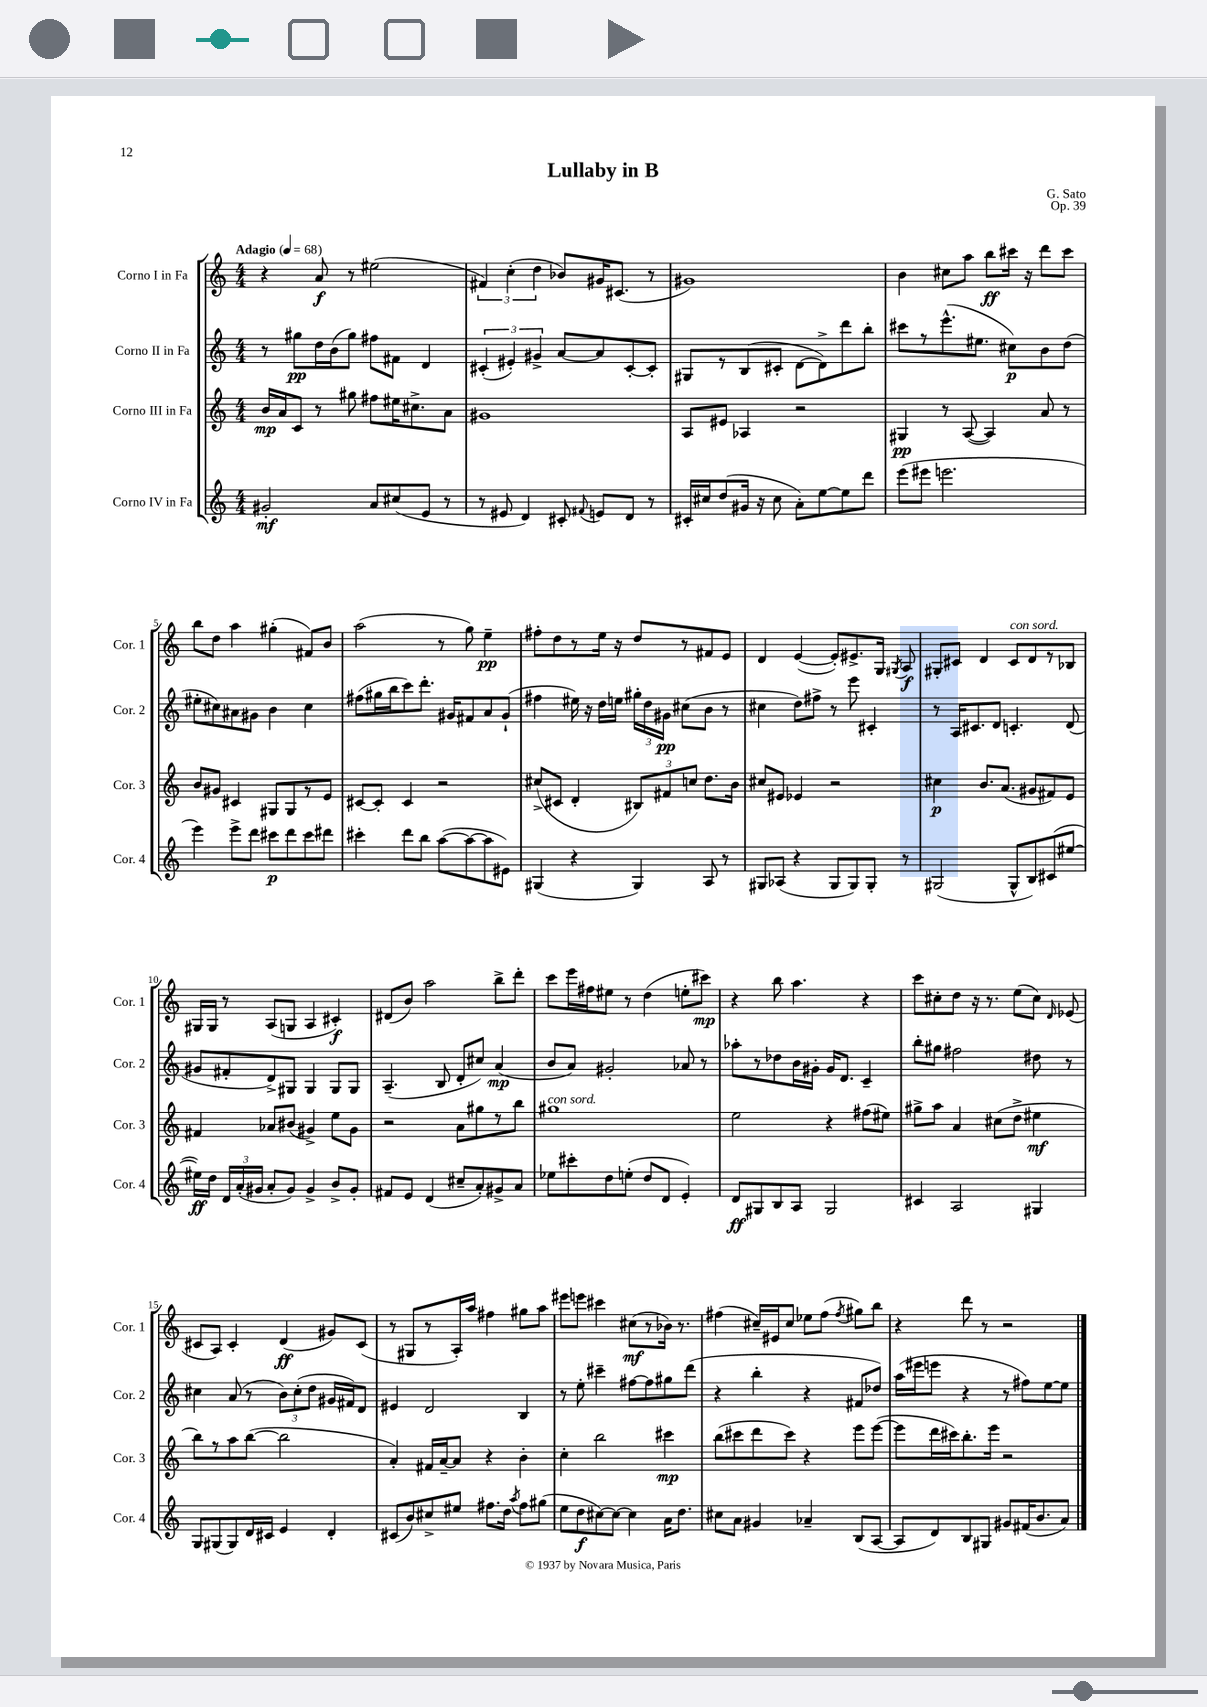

**kern	**kern	**kern	**kern
*staff4	*staff3	*staff2	*staff1
*clefG2	*clefG2	*clefG2	*clefG2
*k[]	*k[]	*k[]	*k[]
*M4/4	*M4/4	*M4/4	*M4/4
*MM68	*MM68	*MM68	*MM68
2g#'	16b	8r	4r
.	16a	.	.
.	8c	8gg#	.
.	8r	16dd	8a
.	.	(16b	.
.	8gg#	8gg#)	8r
8a	8ff#	8ff#	(2ee#
(8cc#	16ee#	8f#	.
.	8.cc#^	.	.
8e	.	4d	.
8r	8a	.	.
=	=	=	=
8r	1g#	(6c#'	6f#)
8e#	.	.	.
.	.	6e#')	(6cc'
4d)	.	.	.
.	.	6g#^	6dd
8c#'	.	[8a	8b-)
8qqf#	.	.	.
8e	.	8a]	16g#
.	.	.	(8.c#
8d	.	[8c#'	.
8r	.	8c#']	8r
=	=	=	=
16c#'	8A	8G#	1g#)
16cc#	.	.	.
(8dd	8e#	8r	.
16g#	4A-	(8B	.
16r	.	.	.
8cc#	.	8c#'	.
8a')	2r	[8d	.
[8ee	.	8d^])	.
8ee]	.	8ddd	.
8ddd	.	8bb'	.
=	=	=	=
(8eee	4G#	8ccc#	4b
8eee#	.	8r	.
2.eee	8r	(8.eee^^	8cc#
.	([8A	.	8aa
.	.	8.ee#	.
.	4A])	.	8bb
.	.	8cc#)	16ccc#
.	.	.	16r
.	8a	8b	8ddd
.	8r	(8dd	8ccc#
=	=	=	=
4eee)	8b	8ee#'	8bb
.	8g#	8cc#)	8dd
8eee^	4c#	8a#	4aa
8ddd	.	8g#	.
8ccc#	8G#	4b	(4gg#'
8ddd	8G#	.	.
8ccc#	8r	4cc#	8f#)
8ddd#	8e	.	8b
=	=	=	=
4ccc#'	[8c#	(8ff#	(2aa
.	8c#']	16gg#	.
.	.	16bb	.
8ddd	4c#	8ccc)	.
8bb	.	8.ddd'	.
([8aa	2r	.	8r
.	.	16g#	.
8aa_	.	8f#	8gg)
8aa]	.	8a	4ee~
8e#)	.	(8g#`	.
=	=	=	=
(4G#	(8cc#^	4ff#	8ff#'
.	8c#	.	8dd
4r	4d'	16ee#)	8r
.	.	16r	.
.	.	16dd	16ee
.	.	16ee	16r
4G#)	12B#)	24gg#'	8dd
.	.	24dd	.
.	12f#	24g#	.
.	.	(8cc#	8r
.	12cc	.	.
8A	8.dd	8b	8f#
8r	.	8r	8e
.	16b	.	.
=	=	=	=
8G#	8cc#	4cc#	4d
(8A-	8e#	.	.
4r	4e-	8dd)	([4e
.	.	8ff#^	.
8G#	2r	8r	8e'])
8G#)	.	8eee	8.e#^
8G#'	.	4c#'	.
.	.	.	16G
.	.	.	8qG#
8r	.	.	8A
=	=	=	=
(2G#	4cc#	8r	8G#'
.	.	16A	8c#
.	.	8.c#	.
.	8.b	.	4d
.	.	8d	.
.	(8.a	.	.
8G#^^	.	4.c'	8c#
8B)	8g#	.	8d
(8c#	8f#)	.	8r
[8ee#	8e	(8d	8B-
=	=	=	=
16ee#])	4f#	8g#	16G#
16dd	.	.	16G#
24d	.	8f#'	8r
(24a'	.	.	.
24g#	.	.	.
8a'	8a-	8d^)	(8A
8g#)	(8b#	8G#	8G
4g#^	4g#^)	4G#	4A
8b^	8ee	8G#	4c#')
8g#'	8g#	8G#	.
=	=	=	=
8f#	2r	(4.A~	(8d#
8e	.	.	8b)
(4d	.	.	2aa
.	.	8B	.
8cc#~	8a	8d'	.
8a')	8gg#	8cc#)	.
8g#^	8r	(4a	8bb^
8a	8bb	.	8ddd'
=	=	=	=
8ee-	1gg#	8b	8ccc
8ccc#'	.	8a)	16eee
.	.	.	16ff#
8dd	.	2g#'	8ee#
(8ee'	.	.	8r
8dd	.	.	(4dd
8d	.	.	.
4e')	.	8a-	8ee'
.	.	8r	8ccc#)
=	=	=	=
8d	2ee	8aa-'	4r
8G#	.	8r	.
8B	.	8dd-	8bb
8A	.	16b	4.aa
.	.	16g#'	.
2G#	4r	16g#	.
.	.	8.d	.
.	(8ff#	4c~	4r
.	8ee#)	.	.
=	=	=	=
4c#	8gg#^	8bb'	8ccc
.	8aa	8gg#	8cc#'
2A	4a	2ff#	8dd
.	.	.	16r
.	.	.	8.r
.	(8cc#	.	.
.	8dd^	.	(8ee
4G#	4ee#	8dd#	8cc#)
.	.	.	16qqd
.	.	8r	(8e-
=	=	=	=
8G	8bb)	4cc#	8c#
(8G#	8r	.	8A)
8G#)	8aa	(8a	4c#'
16d	([8bb	8r	.
16c#	.	.	.
4e	2bb]	12b)	(4d
.	.	(12cc#'	.
.	.	12dd	.
4d'	.	16g#	8g#)
.	.	16f#)	.
.	.	8d	(8c#
=	=	=	=
(8c#	4a')	4e#	8r
8b)	.	.	8G#
8cc#^	16f#	2d	8r
.	[16a~	.	.
8ee#	8a]	.	16A')
.	.	.	16aa
8.ff#	4r	.	4ff#
16dd	.	.	.
8qaa	.	.	.
8ff#	4b'	4B	8gg#
(8gg#	.	.	8aa
=	=	=	=
8ee	4cc'	8r	8eee#
8dd	.	8ee'	8eee
[8cc#)	2bb	4ccc#~	4ccc#
8cc#_	.	.	.
4cc#]	.	[8ff#	(8cc#
.	.	8ff#]	8r
16a	4ccc#	8gg#	16b-)
8.dd	.	.	8.r
.	.	(8ddd	.
=	=	=	=
8cc#	(8bb	4r	(4ff#
8a	8ccc#	.	.
4g#	8ddd	4bb'	16cc#~)
.	.	.	16e#
.	8ccc#)	.	8cc#
4a-~	4r	4r	8ee-
.	.	.	(8ff#
.	.	.	8qff#
(8B	8eee	8f#	8gg#)
[8A	([8eee	8dd-)	8bb
=	=	=	=
8A]	8eee]	(16aa	4r
.	.	16eee#	.
8d)	16ddd	8eee	.
.	16ccc#)	.	.
8B	8.bb'	4r	8ddd
8G#	.	.	8r
.	16eee	.	.
8g#	2r	8r	2r
(16f#	.	8ff#)	.
8.b	.	.	.
.	.	[8ee	.
8a)	.	8ee]	.
==	==	==	==
*-	*-	*-	*-
